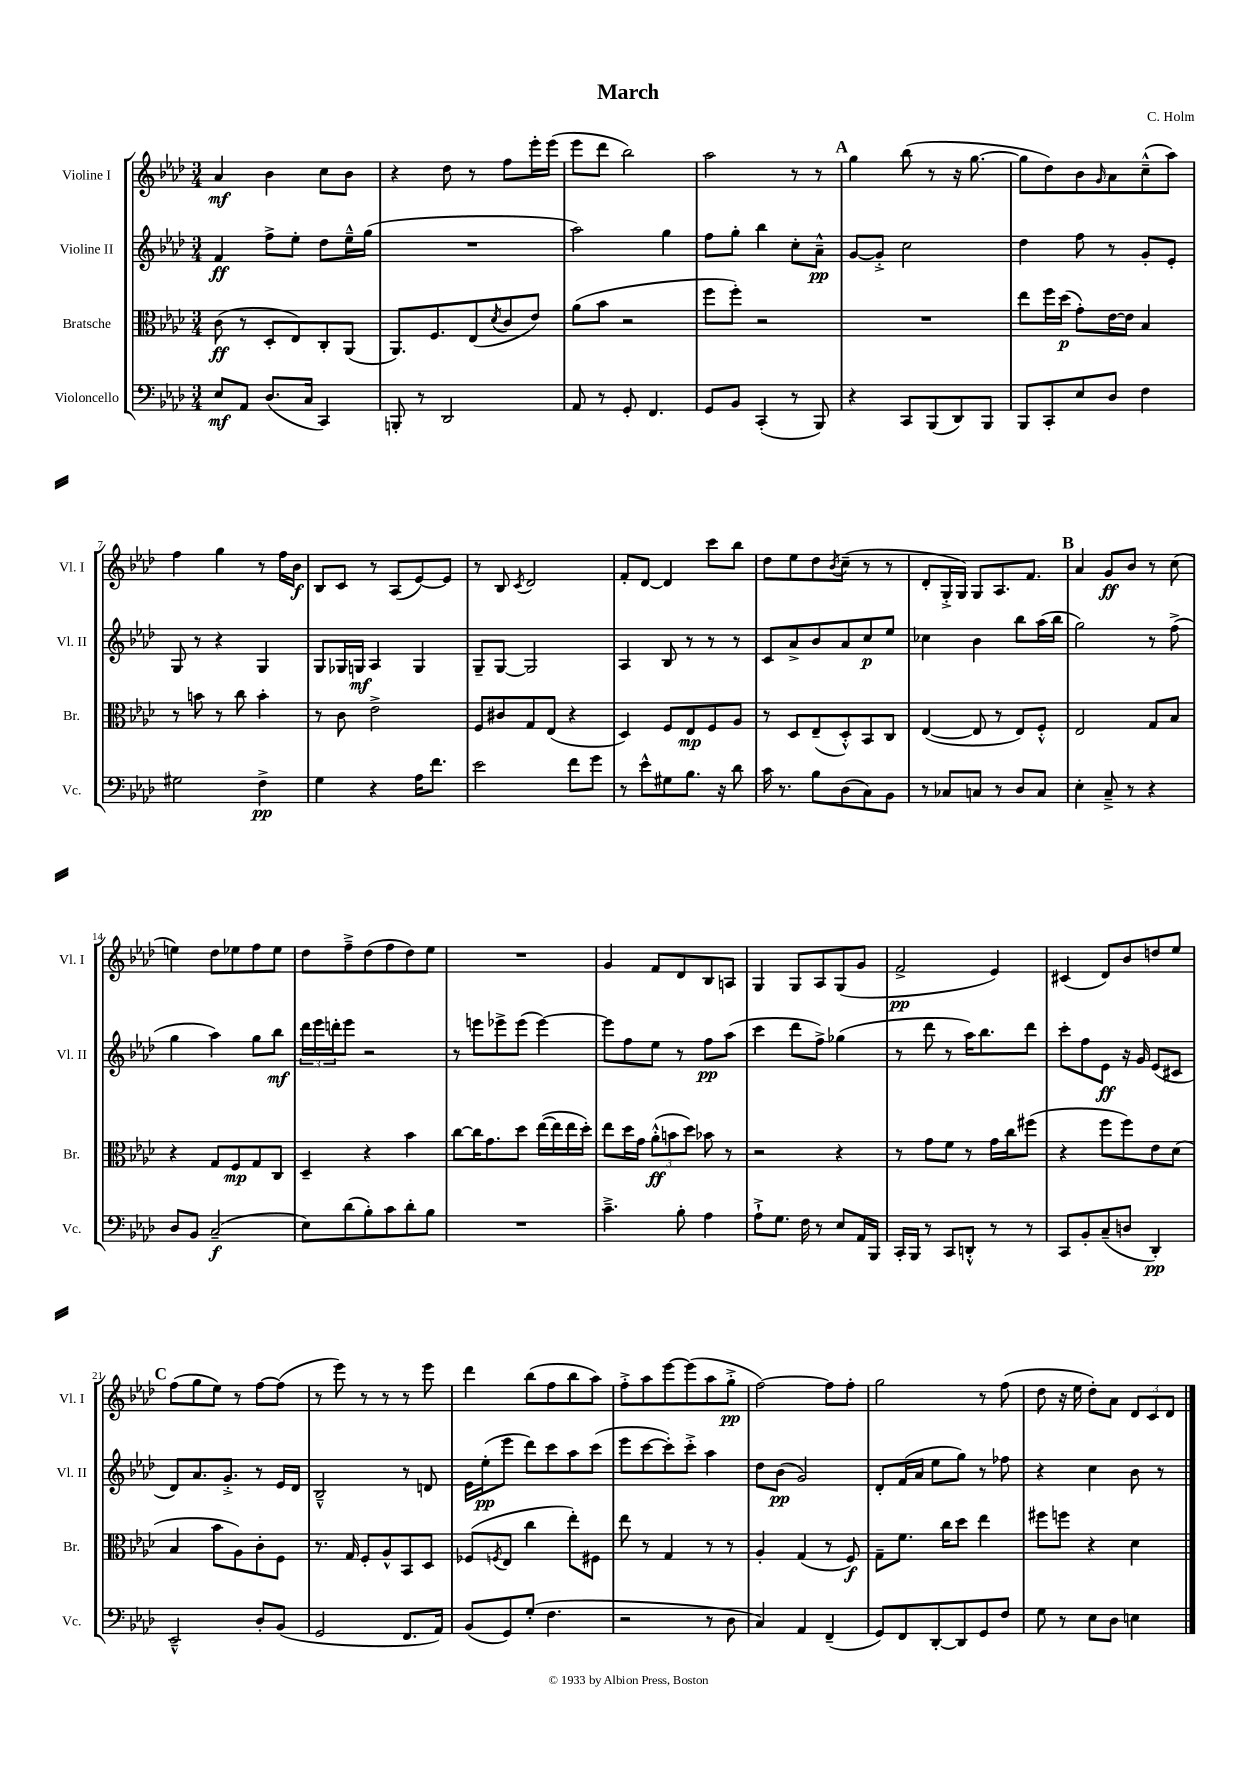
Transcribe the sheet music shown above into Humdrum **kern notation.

**kern	**kern	**kern	**kern
*staff4	*staff3	*staff2	*staff1
*clefF4	*clefC3	*clefG2	*clefG2
*k[b-e-a-d-]	*k[b-e-a-d-]	*k[b-e-a-d-]	*k[b-e-a-d-]
*M3/4	*M3/4	*M3/4	*M3/4
8E-/L	(8c\	4f/	4a-/
8AA-/J	8r	.	.
(8.D-/L	8D-'/L	8ff^\L	4b-\
.	8E-/)	8ee-'\J	.
16C/Jk	.	.	.
4CC/)	8C'/	8dd-\L	8cc\L
.	(8AA-/J	16ee-~^^\L	8b-\J
.	.	(16gg\JJ	.
=	=	=	=
8BBB'/	8.AA-/L)	2.r	4r
8r	.	.	.
.	8.F/	.	.
2DD-/	.	.	8dd-\
.	(8E-/	.	8r
.	8qd-/	.	.
.	8c/	.	8ff\L
.	8e-/J)	.	16eee-'\L
.	.	.	(16eee-\JJ
=	=	=	=
8AA-/	(8a-\L	2aa-\)	8eee-\L
8r	8b-\J	.	8ddd-\J
8GG'/	2r	.	2bb-\)
4.FF/	.	.	.
.	.	4gg\	.
=	=	=	=
8GG/L	8ff\L	8ff\L	2aa-\
8BB-/J	8ff'\J)	8gg'\J	.
(4CC'/	2r	4bb-\	.
8r	.	8cc'\L	8r
8BBB-/)	.	8a-~^^\J	8r
=	=	=	=
4r	2.r	[8g/L	4gg\
.	.	8g'^/]J	.
8CC/L	.	2cc\	(8bb-\
(8BBB-/	.	.	8r
8DD-/)	.	.	16r
.	.	.	[8.gg\
8BBB-/J	.	.	.
=	=	=	=
8BBB-/L	8ee-\L	4dd-\	8gg\]L
8CC'/	16ff\L	.	8dd-\)
.	(16dd-\JJ	.	.
8E-/	8g'\L)	8ff\	8b-\
.	.	.	16qqg/
8D-/J	[16e-\L	8r	8a-\
.	16e-\]JJ	.	.
4F\	4B-/	8g'/L	(8cc~^^\
.	.	8e-'/J	8aa-\J)
=	=	=	=
2G#\	8r	8G/	4ff\
.	8b\	8r	.
.	8r	4r	4gg\
.	8cc\	.	.
4F^\	4b'\	4G/	8r
.	.	.	16ff\LL
.	.	.	16b-\JJ
=	=	=	=
4G\	8r	8G/L	8B-/L
.	8c\	16G-/L	8c/J
.	.	16G/JJ	.
4r	2e-^\	4A-/	8r
.	.	.	(8A-/L
16A-\LK	.	4G/	[8e-/)
8.f\J	.	.	.
.	.	.	8e-/]J
=	=	=	=
2e-\	8F/L	8G~/L	8r
.	8c#/	[8G/J	8B-/
.	.	.	8qc/
.	8G/	2G/]	2d-/
.	(8E-/J	.	.
8f\L	4r	.	.
8g\J	.	.	.
=	=	=	=
8r	4D-/)	4A-/	8f'/L
8e-^^\L	.	.	[8d-/J
8G#\	8F/L	8B-/	4d-/]
8.B-\J	8E-/	8r	.
.	8F/	8r	8ccc\L
16r	.	.	.
8d-\	8A-/J	8r	8bb-\J
=	=	=	=
16c\	8r	8c/L	8dd-\L
8.r	.	.	.
.	8D-/L	8a-^/	8ee-\
8B-\L	(8E-~/	8b-/	8dd-\
.	.	.	8qb-/
(8D-\	8D-'^^/)	8a-/	(8cc~\J
8C\)	8BB-/	8cc/	8r
8BB-\J	8C/J	8ee-/J	8r
=	=	=	=
8r	([4E-/	4cc-\	8d-'/L
8C-/L	.	.	16G'^/L
.	.	.	16G/JJ)
8C/J	8E-/]	4b-\	8G/L
8r	8r	.	8.A-/
8D-/L	8E-/L)	8bb-\L	.
.	.	.	8.f/J
8C/J	8F'^^/J	(16aa-\L	.
.	.	16bb-\JJ	.
=	=	=	=
4E-'\	2E-/	2gg\)	4a-/
8C~^/	.	.	8g/L
8r	.	.	8b-/J
4r	8G/L	8r	8r
.	8B-/J	(8ff^\	(8cc\
=	=	=	=
8D-/L	4r	4gg\	4ee\)
8BB-/J	.	.	.
(2C~/	8G/L	4aa-\)	8dd-\L
.	8F/	.	8ee-\
.	8G/	8gg\L	8ff\
.	8C/J	8bb-\J	8ee-\J
=	=	=	=
8E-\L)	4D-~/	24ddd-\LL	8dd-\L
.	.	24eee-\	.
.	.	24ddd'\J	.
(8d-\	.	8eee-\J	8ff~^\
8B-'\)	4r	2r	(8dd-\
8c\	.	.	8ff\
8d-'\	4b-\	.	8dd-\)
8B-\J	.	.	8ee-\J
=	=	=	=
2.r	[8cc\L	8r	2.r
.	16cc\]K	8eee\L	.
.	8.g\	.	.
.	.	8eee-^\	.
.	8dd-\J	(8eee-\J	.
.	([16ee-\LL	[4eee-\)	.
.	16ee-\]	.	.
.	16ee-\	.	.
.	16dd-'\JJ)	.	.
=	=	=	=
4.c~^\	8ee-\L	8eee-\]L	4g/
.	16dd-\L	8ff\	.
.	16g\JJ	.	.
.	(12a-'^^\L	8ee-\J	8f/L
.	12b\	.	.
8B-'\	.	8r	8d-/
.	12dd-\J)	.	.
4A-\	8b-\	8ff\L	8B-/
.	8r	(8aa-\J	8A/J
=	=	=	=
8A-`^\L	2r	4ccc\	4G/
8.G\J	.	.	.
.	.	8ddd-\L	8G/L
16F\	.	.	.
8r	.	8ff^\J)	8A-/
8E-/L	4r	(4gg-\	(8G/
16AA-/L	.	.	8g/J
16BBB-/JJ	.	.	.
=	=	=	=
16CC'/LL	8r	8r	2f^/
16BBB-/JJ	.	.	.
8r	8g\L	8ddd-\	.
8CC/L	8f\J	8r	.
8DD'^^/J	8r	16aa-\LK)	.
.	.	8.bb-\	.
8r	16g\LL	.	4e-/)
.	16cc\J	.	.
8r	(8ff#\J	8ddd-\J	.
=	=	=	=
8CC/L	4r	8ccc'\L	(4c#/
8BB-'/	.	8ff\	.
(8C~/	8ff\L	8e-\J	8d-/L)
8D/J	8ff\)	16r	8b-/
.	.	16g/	.
4DD-'/)	8e-\	(8e-/L	8dd/
.	(8d-\J	8c#/J	8ee-/J
=	=	=	=
2EE-~^^/	4B-/	8d-/L)	(8ff\L
.	.	8.a-/	8gg\
.	8b-\L	.	8ee-\J)
.	.	8.g'^/J	.
.	8A-\)	.	8r
8D-'/L	8c'\	8r	[8ff\L
(8BB-/J	8F\J	16e-/LL	(8ff\]J
.	.	16d-/JJ	.
=	=	=	=
2GG/	8.r	2B-~^^/	8r
.	.	.	8eee-\)
.	16G/	.	.
.	8F'/L	.	8r
.	8A-^^/	.	8r
8.FF/L	8BB-/	8r	8r
.	8D-/J	8d/	8eee-\
16AA-/Jk)	.	.	.
=	=	=	=
(8BB-/L	(8F-/L	16e-\LL	4ddd-\
.	.	(16ee-'\J	.
.	8qF/	.	.
8GG/)	8E-/J	8eee-\J	.
(8G'/J	4cc\	8ddd-\L)	(8bb-\L
4.F\	.	8ccc\	8ff\
.	8ee-'\L)	8aa-\	8bb-\
.	8F#\J	(8ccc\J	8aa-\J)
=	=	=	=
2r	8ee-\	8eee-\L	8ff'^\L
.	8r	[8ccc\	8aa-\
.	4G/	8ccc'\])	[8eee-\
.	.	8ccc'^\J	(8eee-\]
8r	8r	4aa-\	8aa-\
8D-\	8r	.	8gg'^\J
=	=	=	=
4C/)	4A-'/	8dd-\L	[2ff\)
.	.	(8b-\J	.
4AA-/	(4G/	2g/)	.
(4FF~/	8r	.	8ff\]L
.	8F/)	.	8ff'\J
=	=	=	=
8GG/L)	8G~\L	8d-'/L	2gg\
8FF/	8.f\J	(16f/L	.
.	.	16a-/JJ	.
[8DD-'/	.	8ee-\L	.
.	16cc\LK	.	.
8DD-/]	8dd-\J	8gg\J)	.
8GG/	4ee-\	8r	8r
8F/J	.	8ff-\	(8ff\
=	=	=	=
8G\	8ff#\L	4r	8dd-\
8r	8ff\J	.	16r
.	.	.	16ee-\
8E-\L	4r	4cc\	8dd-'\L)
8D-\J	.	.	8a-\J
4E\	4d-\	8b-\	12d-/L
.	.	.	12c/
.	.	8r	.
.	.	.	12d-/J
==	==	==	==
*-	*-	*-	*-
